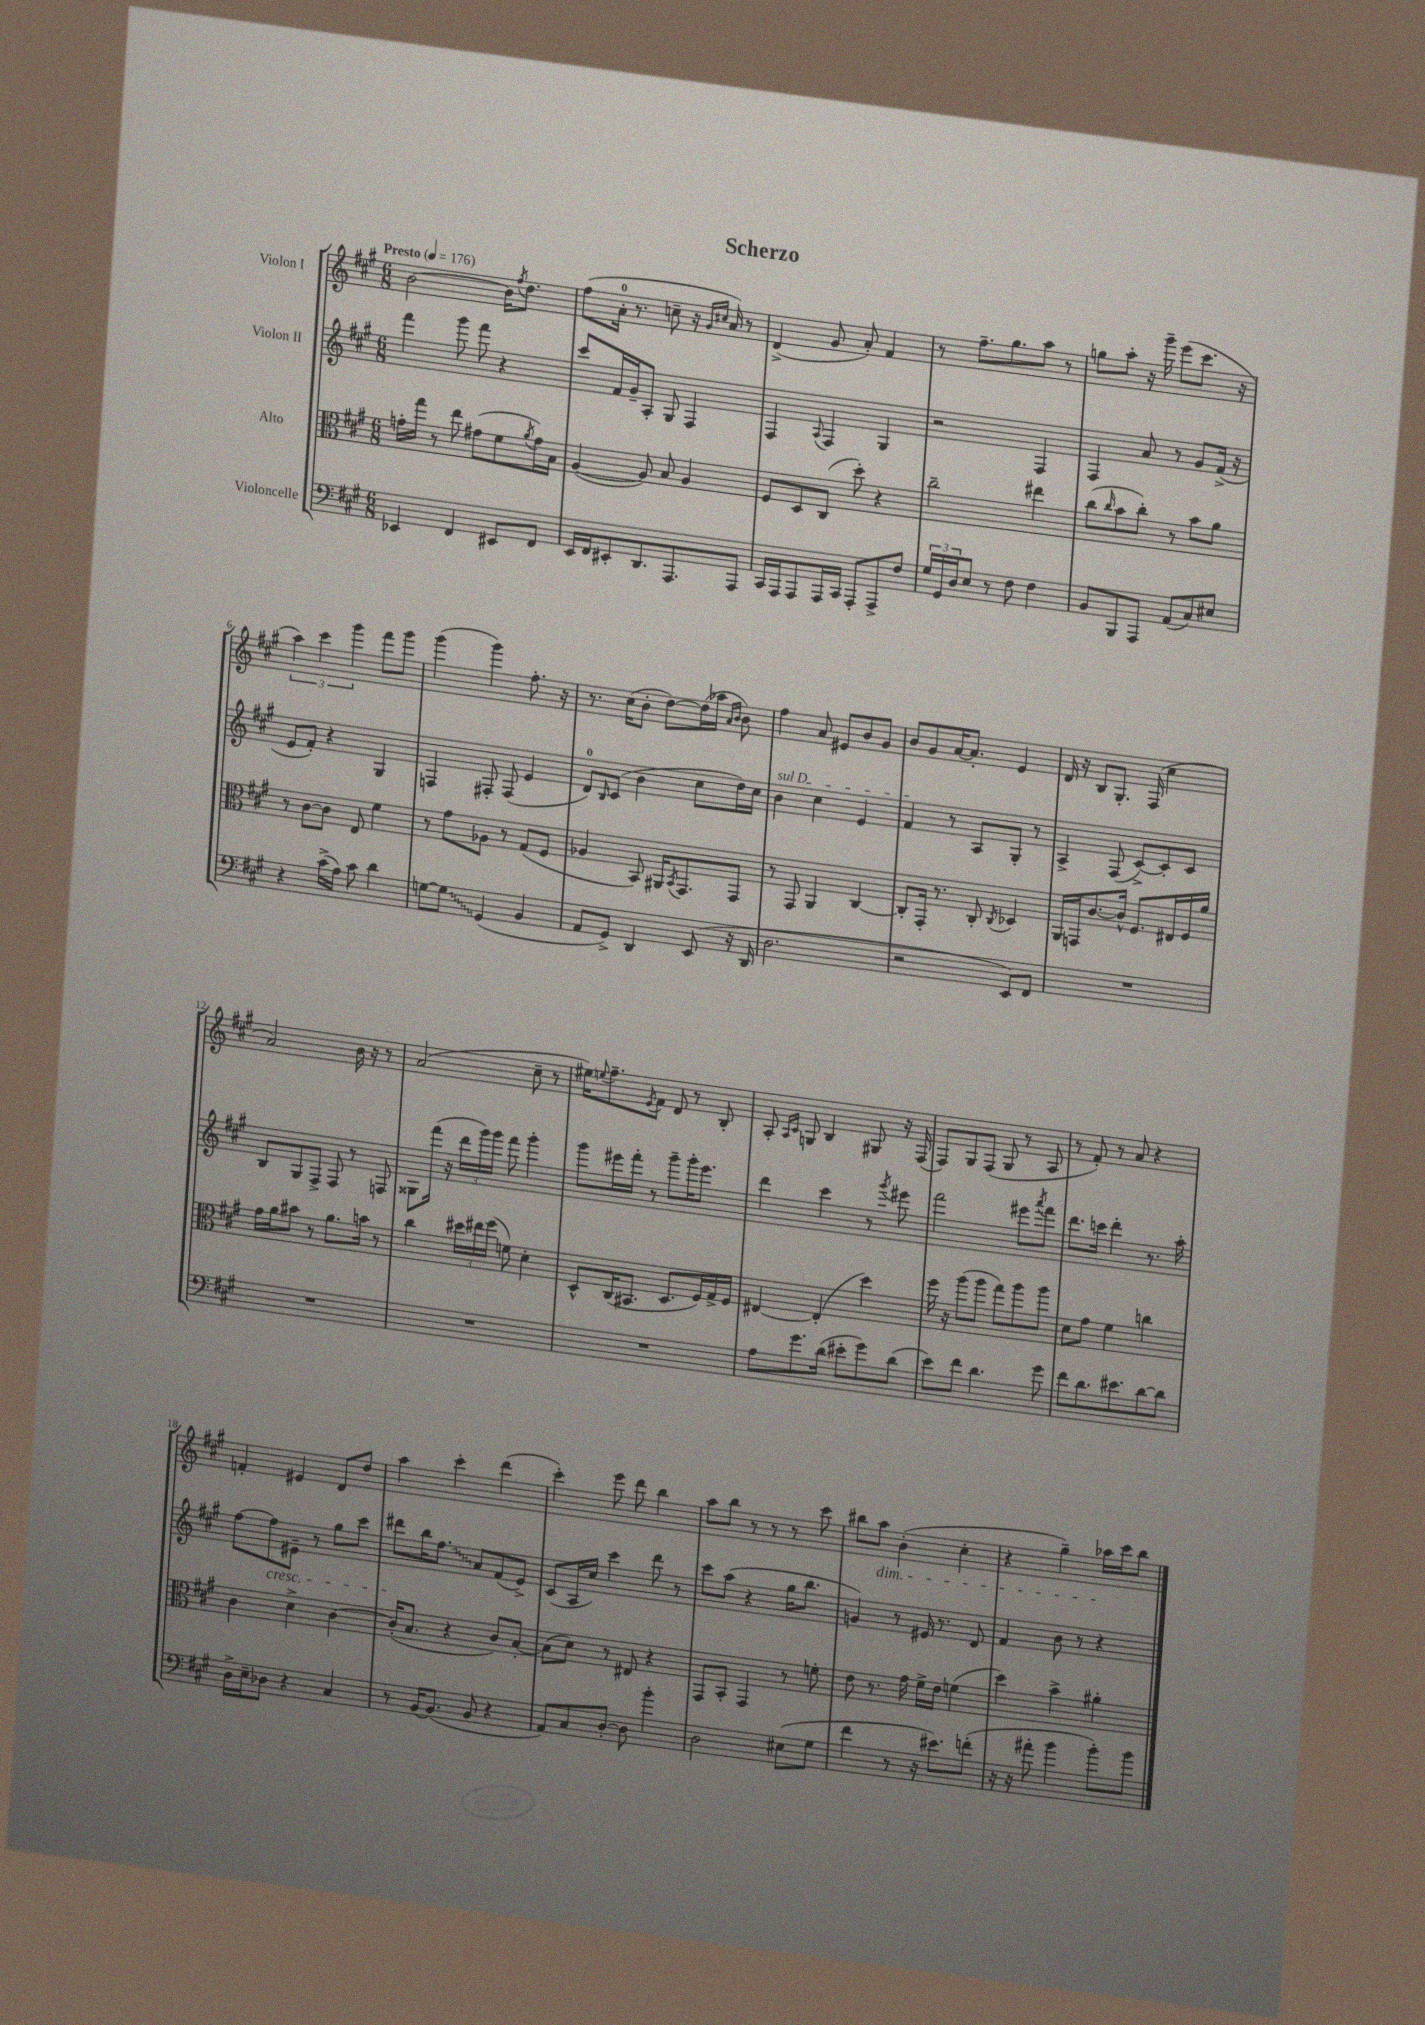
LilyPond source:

\header { title = "Scherzo" }
<<
\new StaffGroup <<
\new Staff = "s0" \with { instrumentName = "Violon I" } {
    \clef treble \key a \major \numericTimeSignature \time 6/8 \tempo "Presto" 4 = 176
    b'2~ b'16 \acciaccatura { fis''8 } d''8. |
    fis''8( a'16-0-. r8. c''8-- r16 \grace { gis'16 cis''16 } a'16) r8 |
    d'4->( gis'8 a'8-.) fis'4 |
    r8 fis''8.-- gis''8. a''8 r8 |
    g''8 a''8-. r16 gis'''16-- e'''8( cis'''8. r16 |
    \tuplet 3/2 { a''4) cis'''4 gis'''4 } fis'''8 gis'''8 |
    gis'''4( gis'''4) fis''8.-. r16 |
    r8. cis''16( b'8-. d''8~) d''16( aes''16 \grace { a'16 b'16 } b'8) |
    fis''4 a'8 eis'8 b'8 gis'8 |
    b'8 gis'8 a'16~ a'8.-. e'4 |
    d'16 r16 b8 gis8.-. fis16( cis''4 |
    a'2) b'16 r16 r8 |
    a'2( cis''8-- r8 |
    eis''16) \appoggiatura { e''8 } fis''8.-- \acciaccatura { e'8 } fis'8 d'8 r8 b8-. |
    a8-. \grace { a16 cis'16 } g8 b4 gis8 r16 fis16( |
    fis8) gis8 fis8( gis8 r8 a8 |
    r8 fis'8-.) r8 a'8 r4 |
    f'4-. eis'4 d'8 d''8 |
    a''4 cis'''4-. d'''4( |
    cis'''4-.) e'''8 d'''8 b''4 |
    a''8 b''8 r8 r8 r8 cis'''8 |
    bis''8 a''8\dim b'4-.( cis''4-. |
    r4 gis''4--) aes''16\! cis'''16 b''8 \bar "|." |
}
\new Staff = "s1" \with { instrumentName = "Violon II" } {
    \clef treble \key a \major \numericTimeSignature \time 6/8
    fis'''4 gis'''8 fis'''8 r4 |
    cis'''8 fis'16 gis'16-- a8-. gis8 fis4 |
    fis4 \appoggiatura { a8 } fis4 gis4 |
    r2 fis4 |
    fis4 a'8 r8 gis'8 fis'16->( r16 |
    e'8 fis'8-.) r4 gis4 |
    f4 fis8-. fis8( e'4 |
    d'8-0) \grace { b16 } cis'8( b'4 cis''8 d''16) cis''16 |
    \once \override TextSpanner.bound-details.left.text = \markup { \italic "sul D" } b'4\startTextSpan cis''4 e'4 |
    fis'4\stopTextSpan r8 a8 gis8-. r8 |
    a4-> fis8( cis'8~->) cis'8-. cis'8 |
    b8 gis8 fis8-> fis8 r8 f8 |
    gisis8 fis'''16( r16 \tuplet 3/2 { d'''16 gis'''16) gis'''16 } fis'''8 gis'''4-. |
    gis'''8 eis'''16 fis'''16-. r8 gis'''8-- gis'''16-. eis'''8. |
    d'''4 cis'''4 r8 \acciaccatura { gis'''8 } eis'''8 |
    fis'''2 eis'''8 \acciaccatura { a'''8 } fis'''8 |
    d'''8. c'''16 d'''4-. r8. a''16-. |
    fis''8~ fis''8\cresc eis'8-- r8 gis''8 cis'''8 |
    dis'''8\! b''16 \once \override Glissando.style = #'zigzag fis''8.\glissando a'8 fis'8( e'8->) |
    cis'8( a16 cis''16) cis'''4 d'''8 r8 |
    cis'''8 a''8( r4 gis''16 b''8. |
    g'4) r8 eis'16 r8. d'8 |
    fis'4 b'8 r8 r4 \bar "|." |
}
\new Staff = "s2" \with { instrumentName = "Alto" } {
    \clef alto \key a \major \numericTimeSignature \time 6/8
    g'16-. gis''16 r8 e''8 gis'8( fis'8 \acciaccatura { a'8 } gis'16) b16 |
    a4~( a8) b8 a4 |
    fis8 d8 cis8( d''8-.) r4 |
    cis''2-- eis''4 |
    cis''8( \grace { cis''16 } b'8 cis''8-.) r8 b'8 a'8 |
    r8 cis'8~ cis'8 e8 fis'4 |
    r8 gis'8 aes8 r8 gis8( fis8 |
    aes4 b,8) ais,16 \acciaccatura { b,8 } gis,8. gis,8 |
    r8 gis,8 a,4 cis4~ |
    cis8-. gis,16-. r8. cis8-. \acciaccatura { cis8 } des4 |
    a,16 g,16 cis'8.~ cis'16-^ fis8. eis16 fis16 a'16 |
    gis'16 a'16 bis'8 r8 a'8. b'16 r8 |
    cis''4 \tuplet 3/2 { dis''16 eis''16 fis''16( } f'8) d'4-. |
    d8-^ cis16( bis,8. d8. fis16) gis16-> fis16 |
    eis4~ eis4-.( d''4) |
    fis''16 r16 a''8( a''8 gis''8) a''8 a''8 |
    d'8 gis'8 fis'4 c''4 |
    cis'4 d'4-> cis'4~ |
    cis'16-.( b8. r4 cis'8) b8~-. |
    b8( d'8) r8 eis8 r4 |
    gis,8 b,8-. gis,4 r8 f'8-. |
    e'8 r8. gis'16 fis'16-> e'16 f'4( |
    d''4) b'4-> ais'4-. \bar "|." |
}
\new Staff = "s3" \with { instrumentName = "Violoncelle" } {
    \clef bass \key a \major \numericTimeSignature \time 6/8
    ees,4 fis,4 eis,8 fis,8 |
    e,16 fis,16 eis,8-. d,8. a,,8. a,,8 |
    cis,16 a,,16 a,,8 a,,16 cis,16 a,,8-. a,,8-> fis8 |
    \tuplet 3/2 { gis16 gis,16 d16 } e8 r8 fis8 fis4 |
    b,8 b,,8 a,,8 a,8( cis8) eis8 |
    r4 cis'16->( a16) cis'8 d'4 |
    g8~ \once \override Glissando.style = #'zigzag g8\glissando gis,4( b,4 |
    a,8 gis,8->) d,4 e,8( r16 d,16 |
    d2. |
    r2 e,8) fis,8 |
    R2. |
    R2. |
    R2. |
    R2. |
    a8 gis'8. d'16( eis'8-. gis'8) d'8( |
    e'8) fis'8 d'4. gis'8 |
    fis'8 d'8. eis'8. d'8~ d'8 |
    d16-> e16-- des8 r4 cis4 |
    r8 b,16~ b,8.( b,8 r4 |
    a,8) cis8 d8~-. d8 b'4-. |
    d2 eis8( gis8 |
    fis'4 r8 r16 eis'8.) f'8-.( |
    r16 r16 ais'8-. b'4 b'8-.) b'8 \bar "|." |
}
>>
>>
